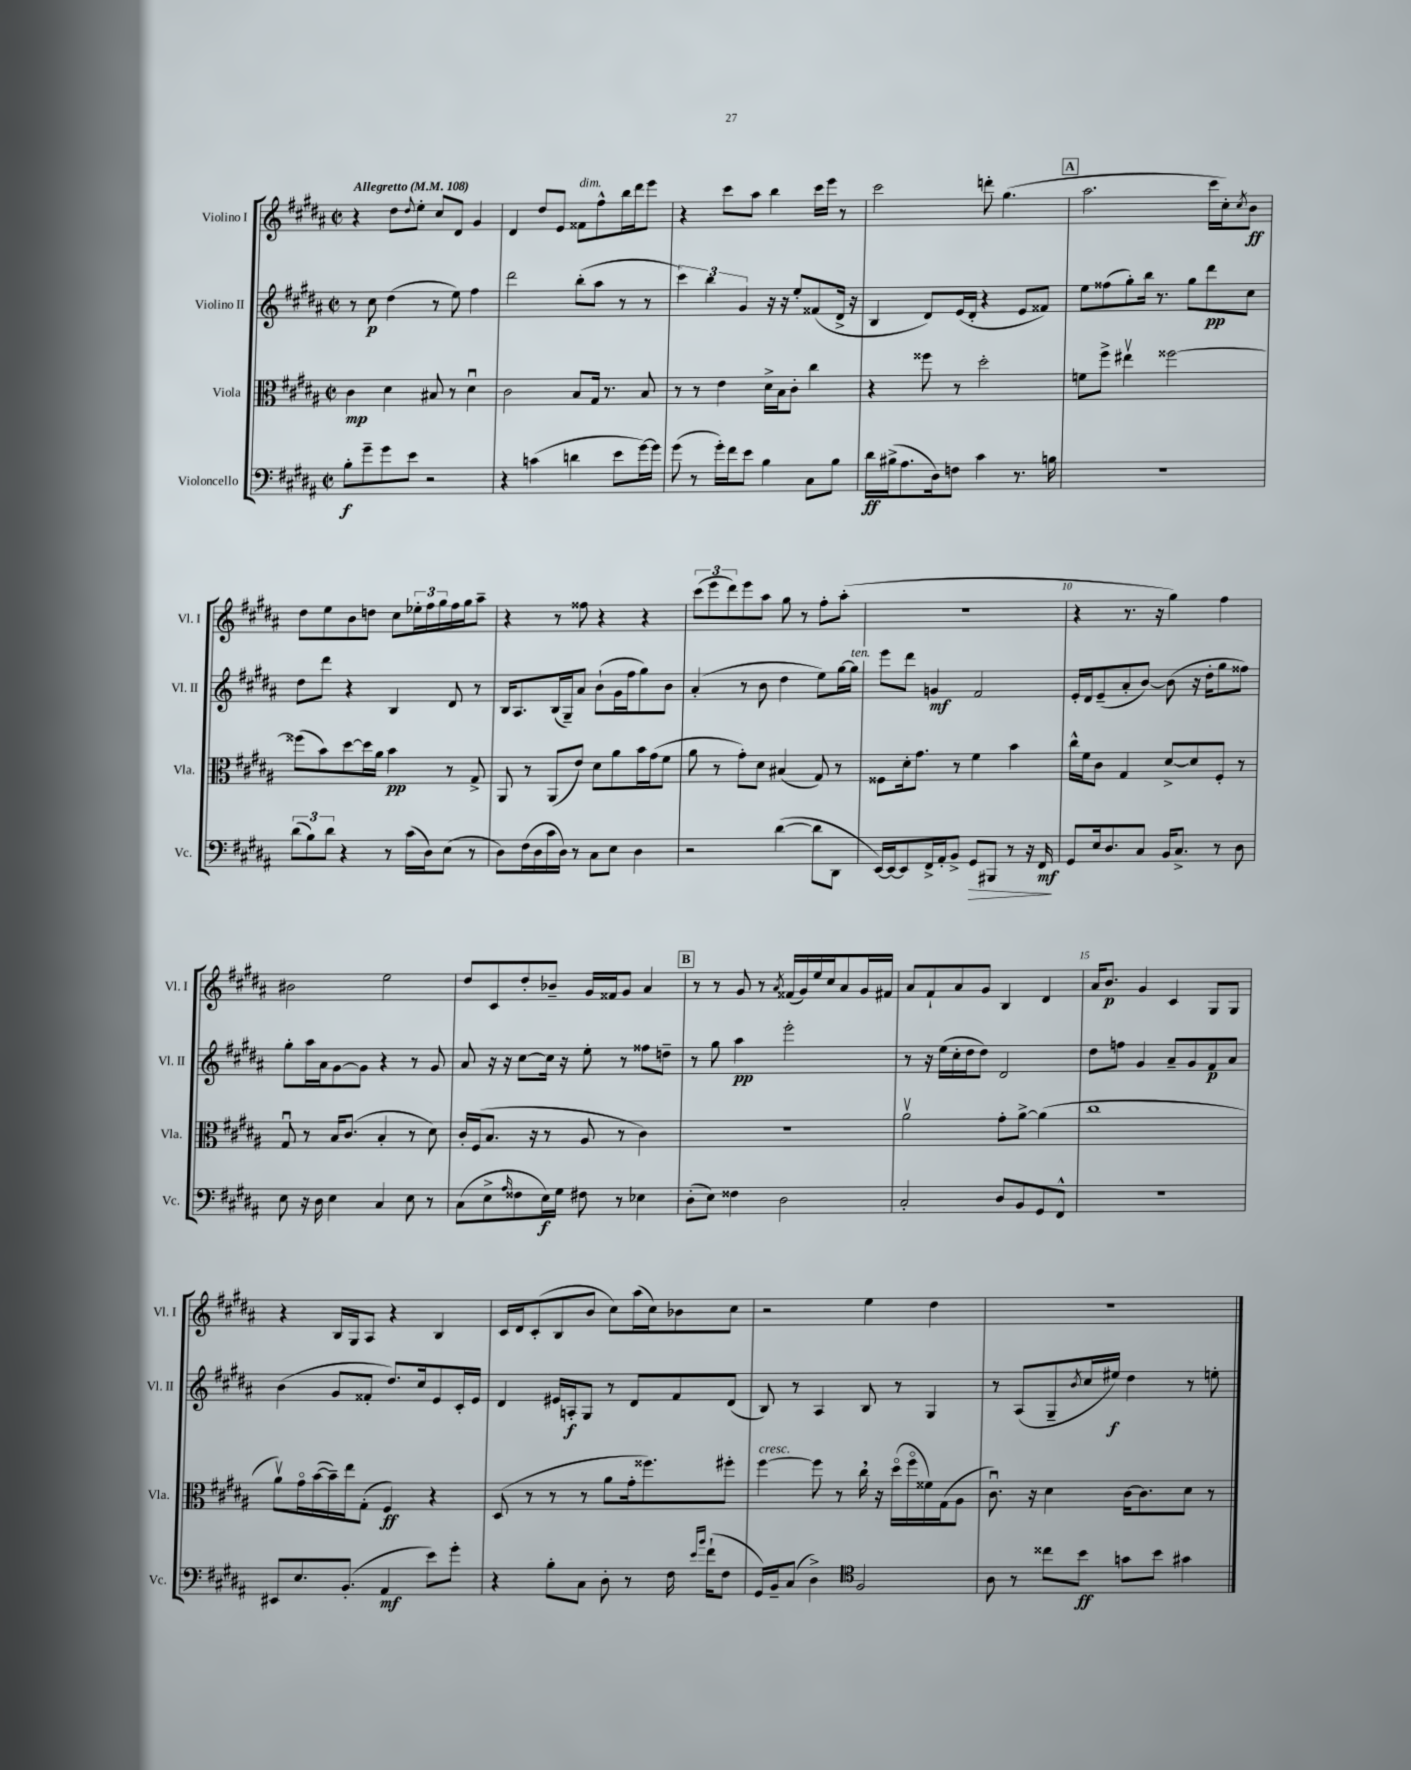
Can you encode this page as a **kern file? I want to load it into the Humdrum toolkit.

**kern	**kern	**kern	**kern
*staff4	*staff3	*staff2	*staff1
*clefF4	*clefC3	*clefG2	*clefG2
*k[f#c#g#d#a#]	*k[f#c#g#d#a#]	*k[f#c#g#d#a#]	*k[f#c#g#d#a#]
*M2/2	*M2/2	*M2/2	*M2/2
*met(c|)	*met(c|)	*met(c|)	*met(c|)
*MM108	*MM108	*MM108	*MM108
8B'	4c#	8r	4r
8g#~	.	8cc#	.
8g#	4d#	(4dd#	8dd#
.	.	.	8qqdd#
8e	.	.	8ee'
2r	8B#	8r	8cc#
.	8r	8ee)	8d#
.	4d#u	4ff#	4g#
=	=	=	=
4r	2c#	2ddd#	4d#
(4c	.	.	8dd#
.	.	.	8e
4d	8B	(8bb'	8f##
.	16G#	8aa#	8ff#^^
.	8.r	.	.
8e	.	8r	16bb
.	.	.	16ddd#
[16g#)	8B	8r	8eee
16g#]	.	.	.
=	=	=	=
(8g#	8r	6ccc#)	4r
8r	8r	.	.
.	.	6bb	.
16g#')	4e	.	8ccc#
16f#	.	.	.
.	.	6g#	.
8e	.	.	8aa#
4B	16d#^	16r	4bb
.	16B	16r	.
.	8c#'	8ee'	.
8C#	4cc#	(8f##	16ccc#
.	.	.	16eee
8B	.	16d#^	8r
.	.	16r	.
=	=	=	=
16d#	4r	4B	2ccc#
(16B#^	.	.	.
8.A#	.	.	.
.	8ff##	8d#)	.
16D#)	.	.	.
8F	8r	(16e	.
.	.	16d#'	.
4c#	2dd#'	4r	8ddd'
.	.	.	(4.gg#
8.r	.	8e	.
.	.	8f##)	.
16B	.	.	.
=	=	=	=
1r	8f	8ee	2.aa#
.	8ff#^	(8ff##	.
.	4ee#v	8gg#')	.
.	.	16bb	.
.	.	8.r	.
.	[2ff##	.	.
.	.	8gg#	.
.	.	8ddd#	16ccc#
.	.	.	16cc#')
.	.	.	8qcc#
.	.	8cc#	8b
=	=	=	=
(12d#	(8ff##]	8dd#	8dd#
12B)	.	.	.
.	8b)	8ddd#	8ee
12d#	.	.	.
4r	[8dd#	4r	8b
.	16dd#]	.	8dd
.	16a#	.	.
8r	4b	4B	8cc#
(16c#	.	.	24ee-'
.	.	.	24ff#
16D#)	.	.	.
.	.	.	24gg#
(8E	8r	8d#	16ff#
.	.	.	16gg#
8r	8G#^	8r	8aa#~
=	=	=	=
8D#)	8AA#	16B	4r
.	.	8.A#	.
(16F#	8r	.	.
16D#	.	.	.
16c#	(8AA#	(16B	8r
16D#)	.	16G#~)	.
8r	8e)	8a#	8ff##
8C#	8d#	(8b`	4r
8E	8a#	16g#	.
.	.	16ff#	.
4D#	16b	8gg#)	4r
.	(16g#	.	.
.	8f#	8b	.
=	=	=	=
2r	8a#	(4a#'	(12ccc#
.	.	.	12eee
.	8r	.	.
.	.	.	12ddd#)
.	8g#')	8r	8eee
.	8d#	8b	8aa#
([4d#	(4B#	4dd#	8gg#
.	.	.	8r
8d#]	8G#)	8ee)	8ff#'
8DD#	8r	[16gg#	(8aa#'
.	.	16gg#]	.
=	=	=	=
[16EE)	8F##	8eee	1r
16EE_	.	.	.
8EE]	16d#'	8ddd#	.
.	8.g#	.	.
16FF#^	.	4g	.
16AA#'	.	.	.
8BB^	8r	.	.
8GG#	4f#	2f#	.
8BBB#	.	.	.
8r	4b	.	.
16r	.	.	.
16FF#	.	.	.
=	=	=	=
8GG#	16cc#^^	16e'	4r
.	16f#	16d#	.
16E	8c#	(8e~	.
8.D#	.	.	.
.	4G#	8a#'	8.r
8C#	.	[8b)	.
.	.	.	16r
16BB	[8d#^	(8b]	4gg#)
8.C#^	.	.	.
.	8d#]	16r	.
.	.	16dd#'	.
8r	8F#'	8gg#	4ff#
8D#	8r	8ff##)	.
=	=	=	=
8E	8G#u	8gg#'	2b#
16r	8r	16aa#	.
16D#	.	16a#	.
4E	16B	[8g#	.
.	(8.c#	.	.
.	.	8g#]	.
4C#	4B'	4r	2ee
8E	8r	8r	.
8r	8d#)	8g#	.
=	=	=	=
(8C#	16c#'	8a#	8dd#
.	(16F#	.	.
8E^	8.B	16r	8c#
.	.	16r	.
16qqA#	.	.	.
8F##	.	[8cc#	8dd#'
.	16r	.	.
16E)	8r	16cc#]	8b-~
16G#	.	16r	.
8F#	8A#	8ee'	16g#
.	.	.	16f##
8r	8r	8r	8g#
4E-	4c#)	8ff##	4a#
.	.	8dd~	.
=	=	=	=
(8D#'	1r	8r	8r
8E)	.	8gg#	8r
4F##	.	4aa#	8g#
.	.	.	8r
.	.	.	8qa#
2D#	.	2eee'	(16f##
.	.	.	16g#)
.	.	.	16ee
.	.	.	16cc#
.	.	.	8a#
.	.	.	16g#
.	.	.	16f#
=	=	=	=
2C#'	2a#v	8r	8a#
.	.	16r	8f#`
.	.	(16ee	.
.	.	16cc#'	8a#
.	.	16dd#	.
.	.	8dd#)	8g#
8D#	8g#'	2d#	4B
8BB	[8a#^	.	.
8GG#	(4a#]	.	4d#
8FF#^^	.	.	.
=	=	=	=
1r	1cc#	8dd#	16a#
.	.	.	8.b
.	.	8ff	.
.	.	4g#	4g#
.	.	8a#~	4c#
.	.	8g#	.
.	.	8f#	8G#
.	.	8a#	8G#
=	=	=	=
8EE#	8a#v)	(4b	4r
8.E	16g#o	.	.
.	([16b	.	.
.	16b~])	8g#	16B
(8.BB'	16ee	.	16G#
.	(8G#'	8f##'	8A#
4AA#	4F#)	8.dd#)	4r
.	.	16cc#	.
8e)	4r	8e	4B
8g#'	.	16c#'	.
.	.	16e	.
=	=	=	=
4r	(8D#	4d#	16c#
.	.	.	16d#
.	8r	.	(8c#'
8B'	8r	16e#	8B
.	.	16A'	.
8C#	8r	8G#	8b
8D#'	8a#	8r	8cc#)
8r	16g#'	8d#	(16aa#
.	8.ff##)	.	16cc#)
16F#	.	8f#	8b-
16qqe	.	.	.
16qqb	.	.	.
(16f#`	.	.	.
8F#	8ff#'	(8d#	8cc#
=	=	=	=
16GG#)	[4ff#	8B)	2r
16BB~	.	.	.
(8C#	.	8r	.
4D#^)	8ff#]	4A#	.
.	8r	.	.
*clefC4	*	*	*
2F#	16cc#	8B	4ee
.	16r	.	.
.	(16dd#o	8r	.
.	16ff#o	.	.
.	16f##)	4G#	4dd#
.	(16G#	.	.
.	8A#	.	.
=	=	=	=
8A#	8.c#u)	8r	1r
8r	.	(8A#	.
.	16r	.	.
8cc##	4d#	8G#~	.
.	.	8qb	.
8b	.	16cc#	.
.	.	16ee#)	.
8g	[16c#	4dd#	.
.	8.c#]	.	.
8b	.	.	.
4g#	8d#	8r	.
.	8r	8ee'	.
==	==	==	==
*-	*-	*-	*-
